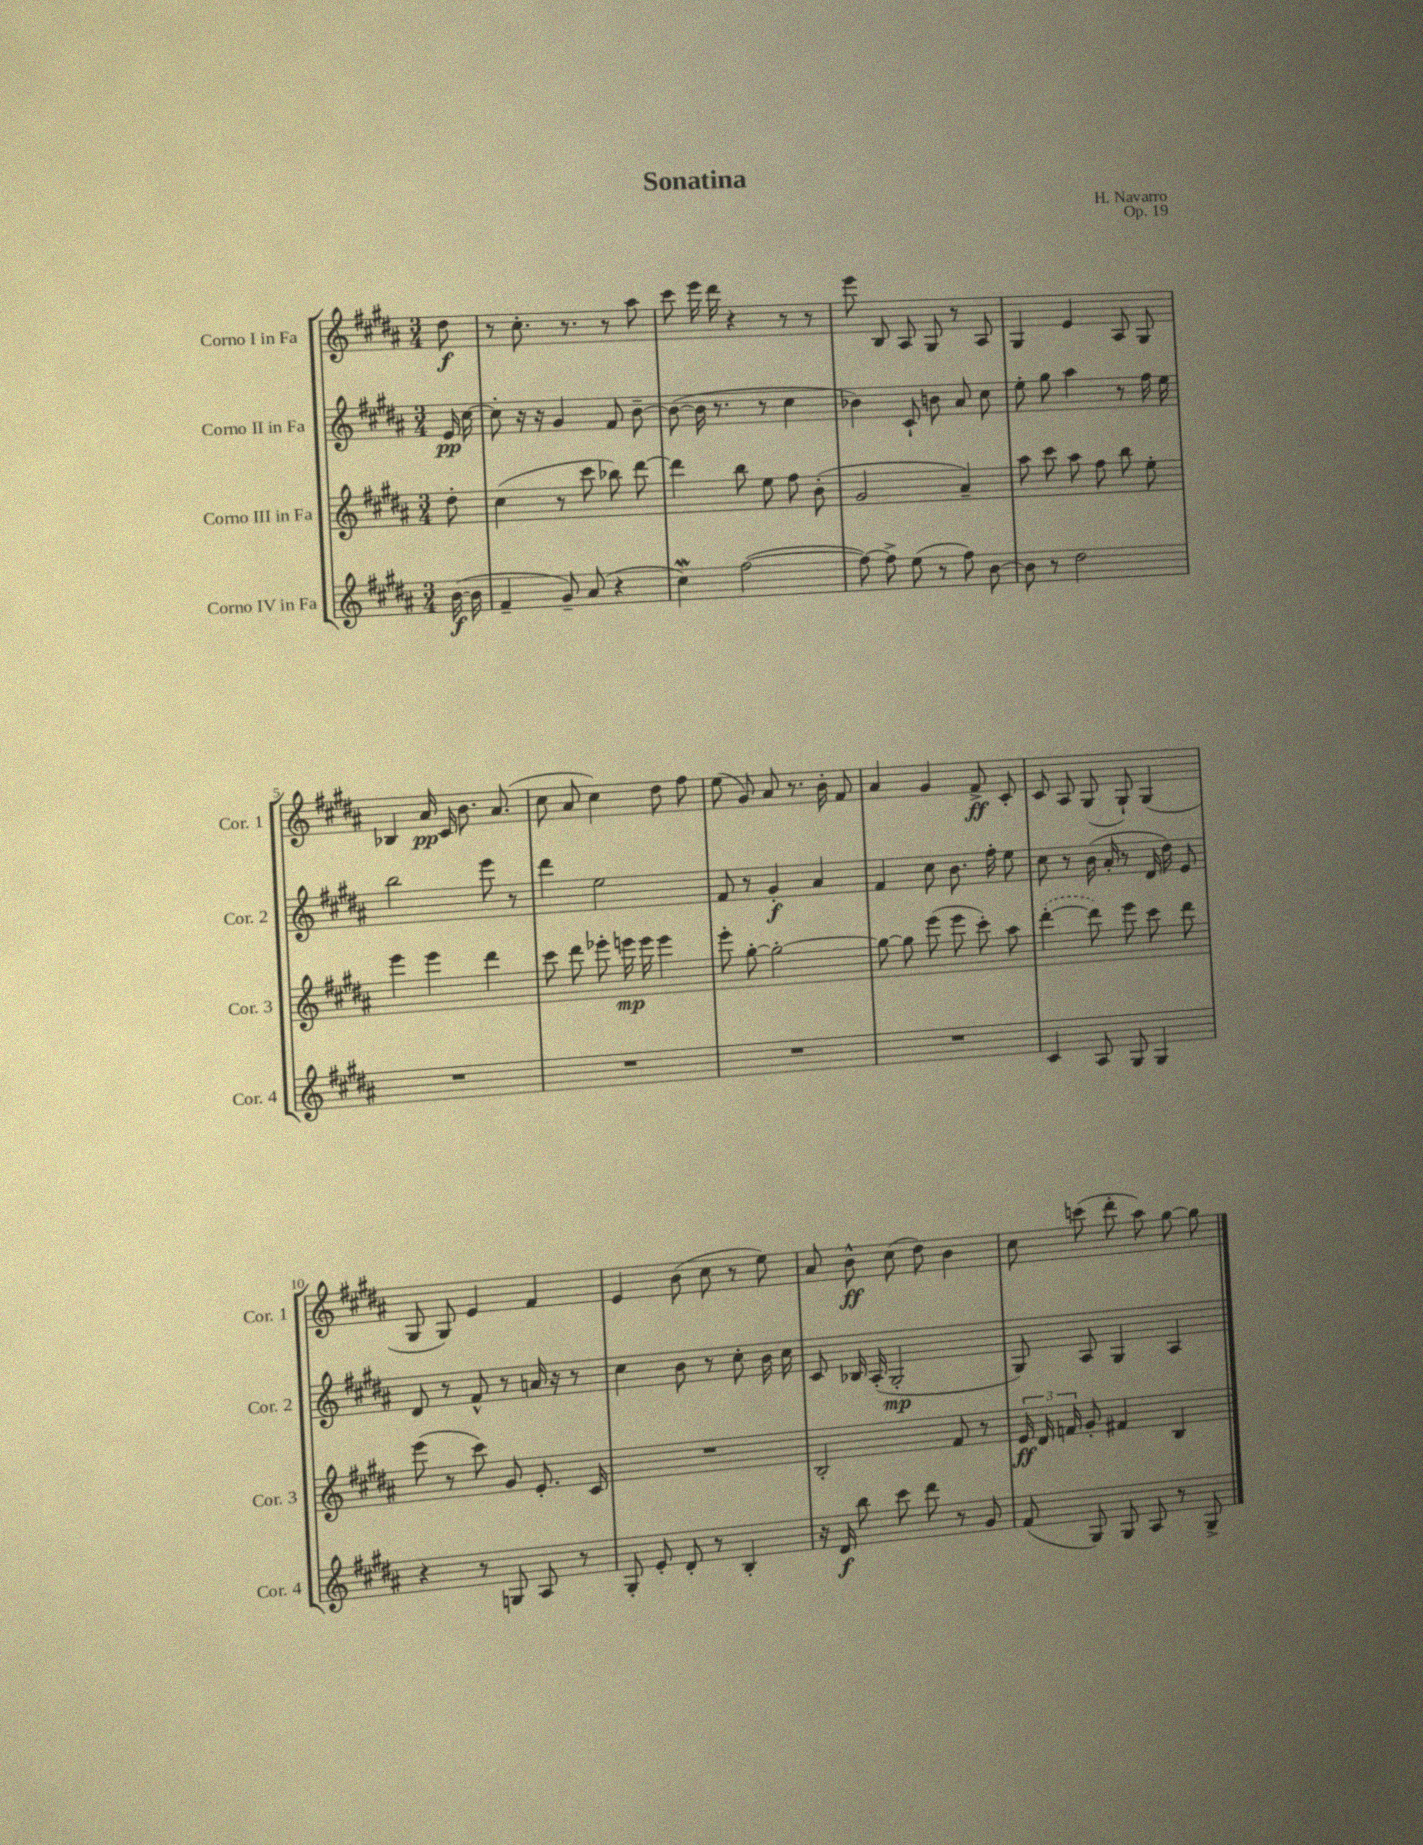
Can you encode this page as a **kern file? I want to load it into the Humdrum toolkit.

**kern	**dynam	**kern	**dynam	**kern	**dynam	**kern	**dynam
*part4	*part4	*part3	*part3	*part2	*part2	*part1	*part1
*staff4	*staff4	*staff3	*staff3	*staff2	*staff2	*staff1	*staff1
*I"Corno IV in Fa	*	*I"Corno III in Fa	*	*I"Corno II in Fa	*	*I"Corno I in Fa	*
*I'Cor. 4	*	*I'Cor. 3	*	*I'Cor. 2	*	*I'Cor. 1	*
*clefG2	*	*clefG2	*	*clefG2	*	*clefG2	*
*k[f#c#g#d#a#]	*	*k[f#c#g#d#a#]	*	*k[f#c#g#d#a#]	*	*k[f#c#g#d#a#]	*
*M3/4	*	*M3/4	*	*M3/4	*	*M3/4	*
=	=	=	=	=	=	=	=
([16b\	f	8dd#'\	.	16e/	pp	8dd#\	f
16b\]	.	.	.	[16cc#\	.	.	.
=1	=1	=1	=1	=1	=1	=1	=1
4f#~/	.	(4cc#\	.	8cc#'\]	.	8r	.
.	.	.	.	16r	.	8.cc#'\	.
.	.	.	.	16r	.	.	.
8g#~/)	.	8r	.	4g#/	.	.	.
.	.	.	.	.	.	8.r	.
(8a#/	.	8ccc#\	.	.	.	.	.
4r	.	8bb-X\)	.	8f#/	.	8r	.
.	.	[8ddd#\	.	[8b~\	.	8aa#\	.
=2	=2	=2	=2	=2	=2	=2	=2
4cc#W\)	.	4ddd#\]	.	(8b\_	.	8ccc#\	.
.	.	.	.	16b\]	.	16eee\	.
.	.	.	.	8.r	.	16ddd#\	.
([2ff#\	.	8bb\	.	.	.	4r	.
.	.	8ee\	.	8r	.	.	.
.	.	8ff#\	.	4cc#\	.	8r	.
.	.	(8b'\	.	.	.	8r	.
=3	=3	=3	=3	=3	=3	=3	=3
8ff#\_)	.	2g#/	.	4b-X\)	.	8eee\	.
8ff#^\]	.	.	.	.	.	8B/	.
(8ee\	.	.	.	8c#`/	.	8A#/	.
8r	.	.	.	8bn\	.	8G#/	.
8ff#\)	.	4a#~/)	.	8a#/	.	8r	.
[8b\	.	.	.	8cc#\	.	8A#/	.
=4	=4	=4	=4	=4	=4	=4	=4
8b\]	.	8aa#\	.	8ee'\	.	4G#/	.
8r	.	8ccc#\	.	8gg#\	.	.	.
2dd#\	.	8aa#\	.	4aa#\	.	4e/	.
.	.	8ff#\	.	.	.	.	.
.	.	8bb\	.	8r	.	8A#/	.
.	.	8ee'\	.	16ff#\	.	8G#/	.
.	.	.	.	16ee\	.	.	.
!!LO:LB:g=z
=5	=5	=5	=5	=5	=5	=5	=5
2.r	.	4eee\	.	2bb\	.	4B-X/	.
.	.	4eee\	.	.	.	16a#/	pp
.	.	.	.	.	.	16c#/	.
.	.	.	.	.	.	8.b\	.
.	.	4ddd#\	.	8eee\	.	.	.
.	.	.	.	.	.	(8.a#/	.
.	.	.	.	8r	.	.	.
=6	=6	=6	=6	=6	=6	=6	=6
2.r	.	8ccc#\	.	4ddd#\	.	8cc#\	.
.	.	8ddd#\	.	.	.	8a#/	.
.	.	8eee-X'\	.	2ee\	.	4cc#\)	.
.	.	16eeen\	mp	.	.	.	.
.	.	16eee\	.	.	.	.	.
.	.	4eee\	.	.	.	8dd#\	.
.	.	.	.	.	.	8ff#\	.
=7	=7	=7	=7	=7	=7	=7	=7
2.r	.	8eee'\	.	8f#/	.	(8ee\	.
.	.	[8gg#'\	.	8r	.	8g#/)	.
.	.	2gg#'\_	.	4g#'/	f	8a#/	.
.	.	.	.	.	.	8.r	.
.	.	.	.	4a#/	.	.	.
.	.	.	.	.	.	16b'\	.
.	.	.	.	.	.	8f#/	.
=8	=8	=8	=8	=8	=8	=8	=8
2.r	.	8gg#\_	.	4f#/	.	4a#/	.
.	.	8gg#\]	.	.	.	.	.
.	.	(8eee\	.	8cc#\	.	4g#/	.
.	.	8eee\	.	8.b\	.	.	.
.	.	8ccc#'\)	.	.	.	8f#^/	ff
.	.	.	.	16ff#'\	.	.	.
.	.	8aa#\	.	8ee\	.	8c#'/	.
=9	=9	=9	=9	=9	=9	=9	=9
4c#/	.	([4ddd#'\	.	8cc#\	.	8c#/	.
.	.	.	.	8r	.	8A#/	.
8A#/	.	8ddd#\])	.	(16b\	.	(8G#/	.
.	.	.	.	16a#'/	.	.	.
8G#/	.	8eee\	.	8r	.	8G#`/)	.
4G#/	.	8ccc#\	.	16d#/	.	(4G#/	.
.	.	.	.	16dd#\)	.	.	.
.	.	8ddd#\	.	8e/	.	.	.
!!LO:LB:g=z
=10	=10	=10	=10	=10	=10	=10	=10
4r	.	(8eee\	.	8d#/	.	8G#/	.
.	.	8r	.	8r	.	8G#/)	.
8r	.	8ccc#\)	.	8f#^^/	.	4e/	.
8Gn/	.	8g#/	.	8r	.	.	.
8A#/	.	8.e'/	.	16an/	.	4f#/	.
.	.	.	.	16r	.	.	.
8r	.	.	.	8r	.	.	.
.	.	16c#/	.	.	.	.	.
=11	=11	=11	=11	=11	=11	=11	=11
8G#'/	.	2.r	.	4cc#\	.	4e/	.
8e'/	.	.	.	.	.	.	.
8d#'/	.	.	.	8b\	.	(8b\	.
8r	.	.	.	8r	.	8cc#\	.
4B'/	.	.	.	8cc#'\	.	8r	.
.	.	.	.	16b\	.	8ee\)	.
.	.	.	.	16cc#\	.	.	.
=12	=12	=12	=12	=12	=12	=12	=12
16r	.	2B'/	.	8c#/	.	8a#/	.
16d#/	f	.	.	.	.	.	.
8bb\	.	.	.	16B-X/	.	8b^^\	ff
.	.	.	.	(16A#'/	.	.	.
8ccc#\	.	.	.	2G#'/	mp	(8cc#\	.
8ddd#\	.	.	.	.	.	8dd#\)	.
8r	.	8f#/	.	.	.	4b\	.
8g#/	.	8r	.	.	.	.	.
=13	=13	=13	=13	=13	=13	=13	=13
(8f#/	.	24e/	ff	8G#/)	.	8cc#\	.
.	.	24d#/	.	.	.	.	.
.	.	24fn/	.	.	.	.	.
8G#/)	.	8g#'/	.	8A#/	.	(8cccn\	.
8G#/	.	4f#X/	.	4G#/	.	8ddd#'\	.
8A#/	.	.	.	.	.	8aa#\)	.
8r	.	4B/	.	4A#/	.	[8gg#\	.
8G#^/	.	.	.	.	.	8gg#\]	.
==	==	==	==	==	==	==	==
*-	*-	*-	*-	*-	*-	*-	*-
